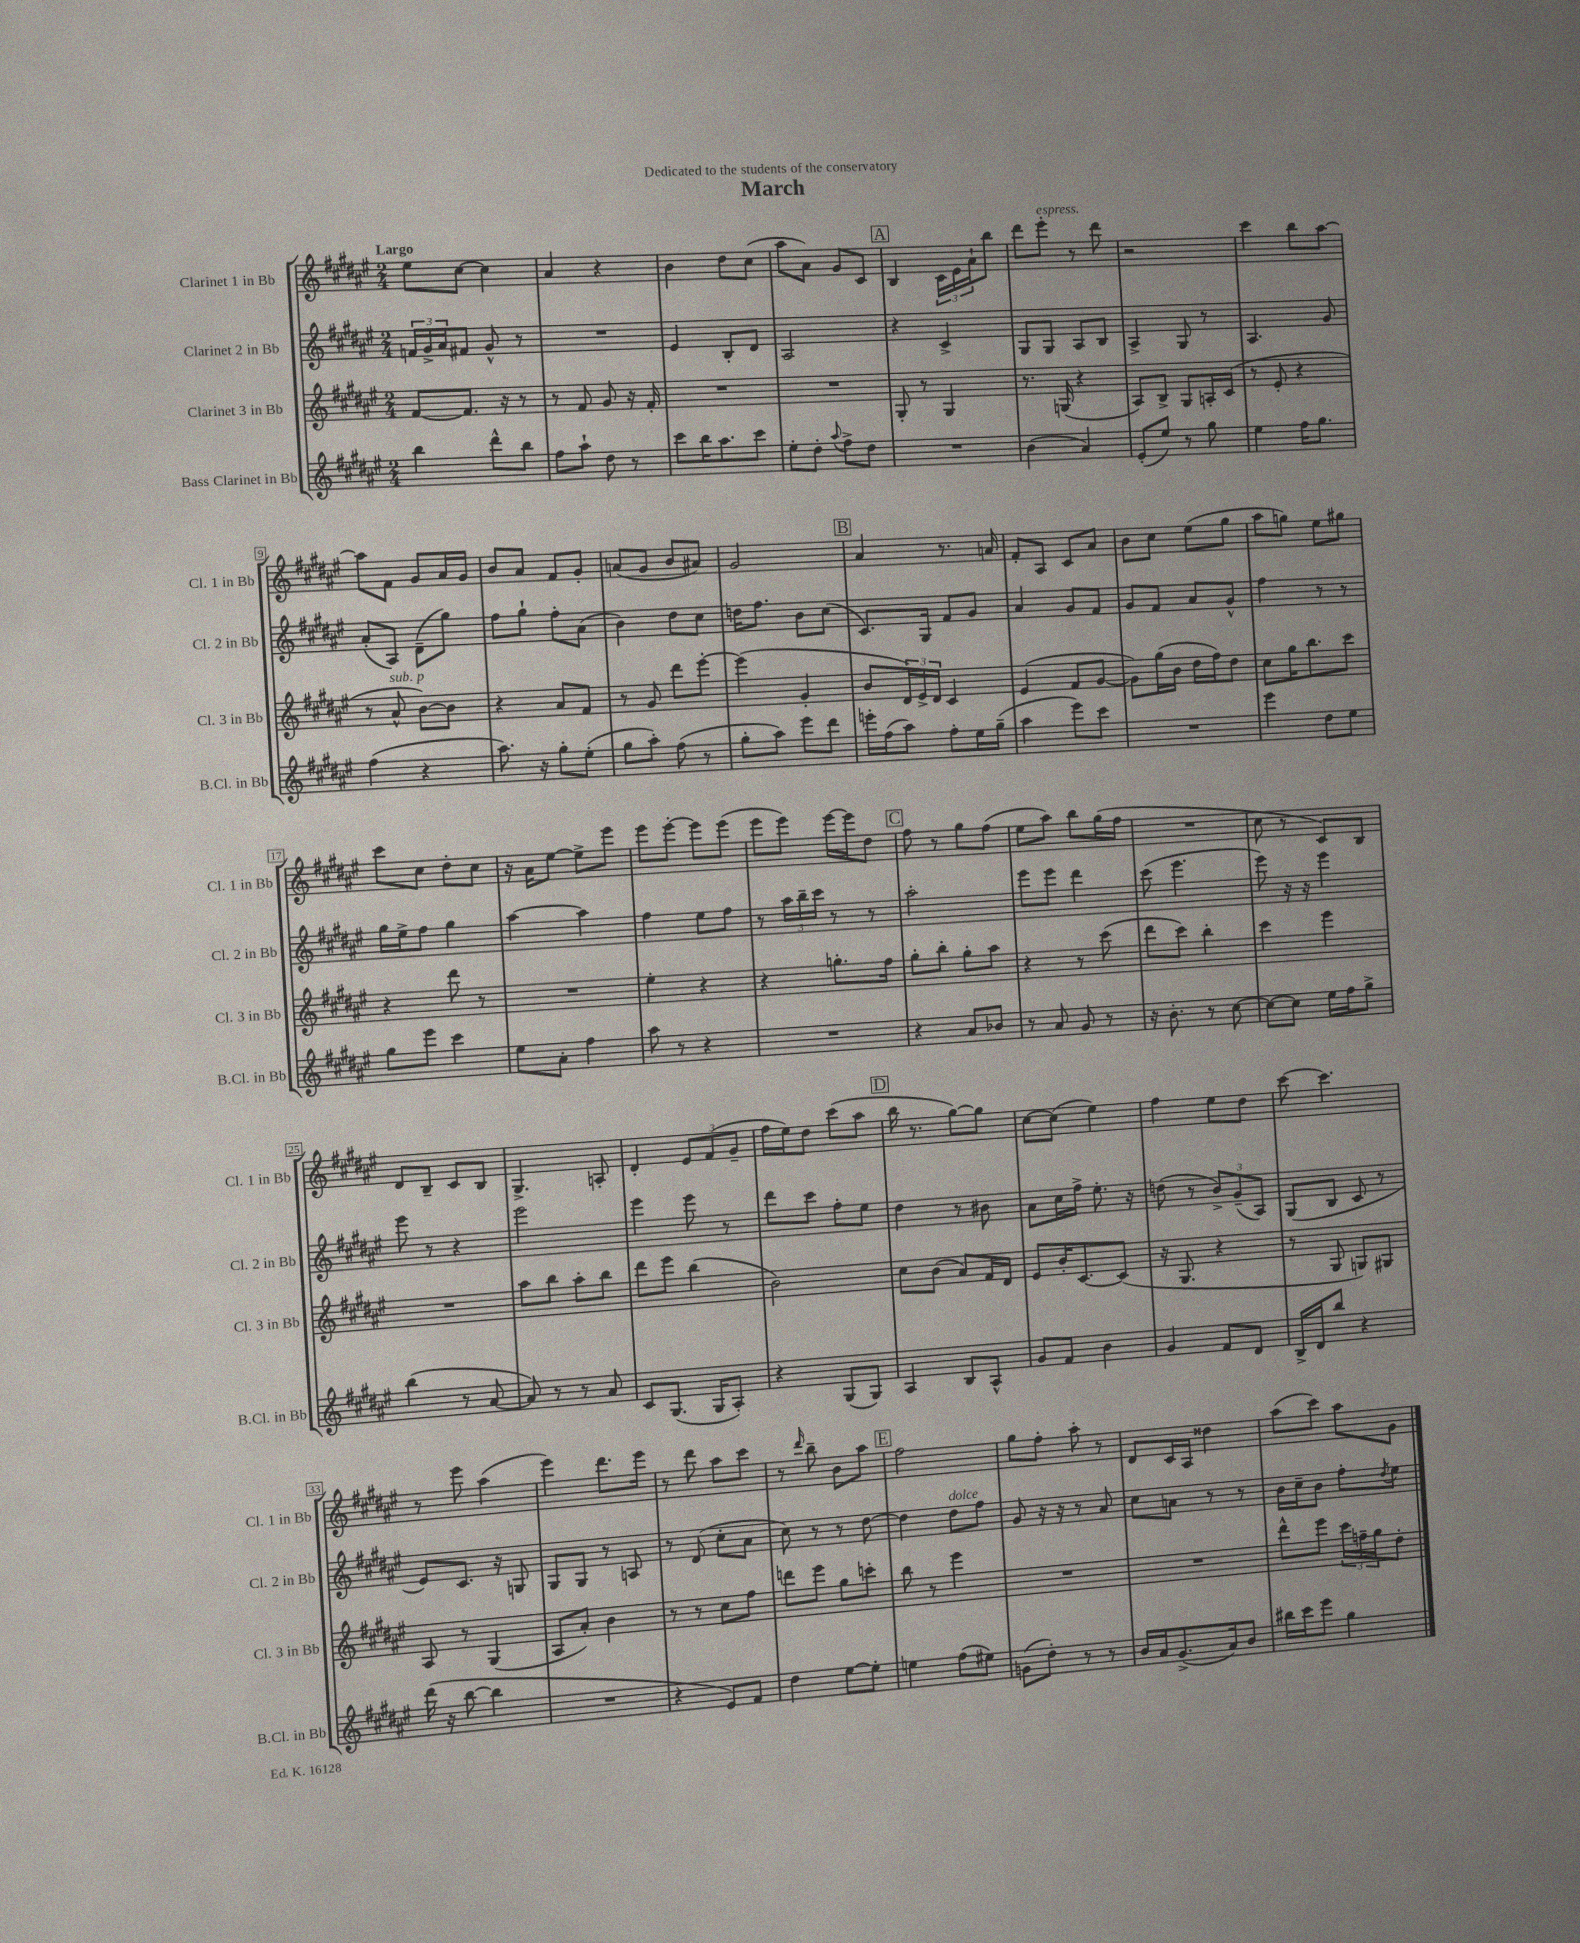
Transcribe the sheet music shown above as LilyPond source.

\header { title = "March" dedication = "Dedicated to the students of the conservatory" }
<<
\new StaffGroup <<
\new Staff = "s0" \with { instrumentName = "Clarinet 1 in Bb" shortInstrumentName = "Cl. 1 in Bb" } {
    \clef treble \key fis \major \numericTimeSignature \time 2/4 \tempo "Largo"
    eis''8 cis''8~ cis''4 |
    ais'4 r4 |
    b'4 dis''8 cis''8( |
    ais''8 ais'8) gis'8 cis'8 |
    \mark \markup { \box "A" } b4 \tuplet 3/2 { cis'16 eis'16 ais'16-! } b''8 |
    dis'''8 eis'''8-.^\markup { \italic "espress." } r8 dis'''8 |
    r2 |
    cis'''4 b''8 ais''8~ |
    ais''8 fis'8 gis'8 ais'16 gis'16 |
    b'8 ais'8 fis'8 gis'8-. |
    a'8( gis'8 b'8 ais'8) |
    gis'2 |
    \mark \markup { \box "B" } ais'4 r8. a'16 |
    fis'8-. ais8 cis'8 ais'8 |
    b'8 cis''8 eis''8( gis''8 |
    ais''8 g''8) eis''8 gis''8 |
    cis'''8 cis''8 dis''8-. cis''8 |
    r16 ais'16 eis''8~ eis''8-> eis'''8 |
    eis'''8 eis'''8~-. eis'''8 eis'''8( |
    eis'''8 eis'''8) eis'''16~ eis'''16 dis''8 |
    \mark \markup { \box "C" } fis''8 r8 gis''8 fis''8( |
    eis''8 ais''8) b''8 gis''16( fis''16 |
    R2 |
    cis''8 r8 cis'8) b8 |
    dis'8 b8-- cis'8 b8 |
    gis4.-> a8-. |
    dis'4-. \tuplet 3/2 { eis'8 fis'8( gis'8-- } |
    fis''16 eis''16) dis''8 cis'''8( ais''8 |
    \mark \markup { \box "D" } b''16 r8. gis''8~) gis''8 |
    cis''8~ cis''8( eis''4) |
    fis''4 eis''8 dis''8 |
    cis'''8~ cis'''4. |
    r8 eis'''8 ais''4( |
    eis'''4) dis'''8. eis'''16 |
    r8 dis'''8 ais''8 cis'''8 |
    r8 \grace { dis'''16 } b''8-- b'8 ais''8 |
    \mark \markup { \box "E" } fis''2 |
    gis''8 fis''8-. ais''8-. r8 |
    dis'8 cis'16 ais16 disis''4 |
    ais''8( cis'''8) ais''8 gis'8 \bar "|." |
}
\new Staff = "s1" \with { instrumentName = "Clarinet 2 in Bb" shortInstrumentName = "Cl. 2 in Bb" } {
    \clef treble \key fis \major \numericTimeSignature \time 2/4
    \tuplet 3/2 { f'16 gis'16-> ais'16 } fis'8 gis'8-^ r8 |
    R2 |
    eis'4 b8-. dis'8 |
    ais2 |
    \mark \markup { \box "A" } r4 cis'4-> |
    gis8 gis8 ais8 b8 |
    ais4-> gis8 r8 |
    ais4. gis'8 |
    ais'8-.( ais8) dis'8--( gis''8) |
    fis''8 gis''8-! fis''8-. ais'8( |
    b'4) dis''8 cis''8 |
    d''16 fis''8. b'8 cis''8( |
    \mark \markup { \box "B" } cis'8.) gis16 fis'8 gis'8 |
    ais'4 gis'8 fis'8 |
    gis'8 fis'8 ais'8 gis'8-^ |
    fis''4 r8 r8 |
    gis''16 eis''16-> fis''8 gis''4 |
    ais''4~ ais''4 |
    fis''4 eis''8 fis''8 |
    r8 \tuplet 3/2 { ais''16 b''16-- cis'''16 } r8 r8 |
    \mark \markup { \box "C" } ais''2-. |
    eis'''8 eis'''8 dis'''4 |
    cis'''8( eis'''4. |
    eis'''8) r16 r16 eis'''4 |
    eis'''8 r8 r4 |
    eis'''2 |
    eis'''4 eis'''8 r8 |
    dis'''8 cis'''8 fis''8-. eis''8 |
    \mark \markup { \box "D" } dis''4 r8 bis'8 |
    ais'8 cis''16 fis''16-> eis''8.-. r16 |
    d''8( r8 \tuplet 3/2 { b'8->) gis'8--( ais8) } |
    gis8( b8 cis'8 r8 |
    eis'8) cis'8. r16 g8 |
    gis8 gis8 r8 a8 |
    r8 dis'8( cis''8-. ais'8 |
    cis''8) r8 r8 dis''8~ |
    \mark \markup { \box "E" } dis''4 dis''8^\markup { \italic "dolce" } fis''8 |
    gis'8 r16 r16 r8 ais'8 |
    cis''8 a'8 r8 r8 |
    b'16 cis''16-- b'8 fis''8-. \acciaccatura { dis''8 } eis''8 \bar "|." |
}
\new Staff = "s2" \with { instrumentName = "Clarinet 3 in Bb" shortInstrumentName = "Cl. 3 in Bb" } {
    \clef treble \key fis \major \numericTimeSignature \time 2/4
    fis'8~ fis'8. r16 r8 |
    r8 fis'8 gis'8 r16 fis'16-. |
    R2 |
    R2 |
    \mark \markup { \box "A" } gis8-. r8 gis4 |
    r8. g16( r4 |
    ais8) b8-> gis8 a16-. cis'16( |
    r8 eis'8-. r4 |
    r8 ais'8-^^\markup { \italic "sub. p" } b'8~) b'8 |
    r4 ais'8 fis'8 |
    r8 gis'8 dis'''8 eis'''8~-. |
    eis'''4( gis'4-. |
    \mark \markup { \box "B" } b'8 \tuplet 3/2 { dis'16) eis'16-> dis'16 } cis'4 |
    eis'4( fis'8 gis'8~ |
    gis'8) gis''16( b'16 dis''16 fis''16) dis''8 |
    cis''8 gis''16 b''8. cis'''8 |
    r4 dis'''8 r8 |
    R2 |
    eis''4-. r4 |
    r4 g''8.-. fis''16 |
    \mark \markup { \box "C" } gis''8-. b''8-. gis''8-. ais''8 |
    r4 r8 cis'''8( |
    dis'''8 cis'''8) b''4-. |
    cis'''4 eis'''4 |
    R2 |
    ais''8 b''8 ais''8-. b''8 |
    dis'''8 eis'''8 b''4( |
    b'2) |
    \mark \markup { \box "D" } cis''8 b'8( ais'8) fis'16 dis'16 |
    eis'8 b'16-. cis'8.~ cis'8( |
    r16 gis8. r4 |
    r8 gis8 g8) gis8 |
    ais8 r8 gis4( |
    ais8 ais'8-.) b'4 |
    r8 r8 cis''8 fis''8 |
    d'''8 eis'''8 gis''8 c'''8-. |
    \mark \markup { \box "E" } b''8 r8 eis'''4 |
    R2 |
    R2 |
    dis'''8-^ eis'''8 \tuplet 3/2 { cis'''16 f''16-- gis''16 } dis''8-. \bar "|." |
}
\new Staff = "s3" \with { instrumentName = "Bass Clarinet in Bb" shortInstrumentName = "B.Cl. in Bb" } {
    \clef treble \key fis \major \numericTimeSignature \time 2/4
    b''4 dis'''8-^ b''8 |
    fis''8 ais''8-! dis''8 r8 |
    cis'''8 b''16 ais''8. cis'''8 |
    eis''8-. dis''8-. \appoggiatura { ais''8 } fis''8-> dis''8 |
    \mark \markup { \box "A" } R2 |
    b'4( ais'4) |
    eis'8-.( eis''8) r8 gis''8 |
    eis''4 fis''16 gis''8. |
    fis''4( r4 |
    ais''8.) r16 gis''8-. eis''8-.( |
    gis''8 ais''8-.) fis''8( r8 |
    gis''8-. ais''8) eis'''8 dis'''8 |
    \mark \markup { \box "B" } e'''16-. fis''16( ais''8) fis''8-. eis''16 gis''16--( |
    ais''4 eis'''8) cis'''8 |
    R2 |
    eis'''4 dis''8 eis''8 |
    gis''8 eis'''8 cis'''4 |
    eis''8 ais'8-. fis''4 |
    ais''8 r8 r4 |
    R2 |
    \mark \markup { \box "C" } r4 ais'8 bes'8 |
    r8 ais'8 gis'8 r8 |
    r16 b'8.-. r8 cis''8~ |
    cis''8~ cis''8 eis''16 fis''16 gis''8-> |
    b''4( r8 ais'8~ |
    ais'8) r8 r8 ais'8 |
    cis'8 gis8.( gis16 ais8-.) |
    r4 gis8( gis8) |
    \mark \markup { \box "D" } ais4 b8 ais8-^ |
    gis'8 fis'8 b'4 |
    gis'4 fis'8 dis'8 |
    b16-> dis'16 b''8 r4 |
    dis'''16( r16 b''8~ b''4 |
    R2 |
    r4 eis'8) fis'8 |
    dis''4 eis''8~ eis''8-. |
    \mark \markup { \box "E" } e''4 fis''8( eis''8) |
    g'8( dis''8-.) r8 r8 |
    b'16 ais'16 gis'8.->( ais'16) b'8 |
    bis''16 cis'''16 eis'''8 gis''4 \bar "|." |
}
>>
>>
\layout { \context { \Score \override BarNumber.stencil = #(make-stencil-boxer 0.1 0.3 ly:text-interface::print) } }
